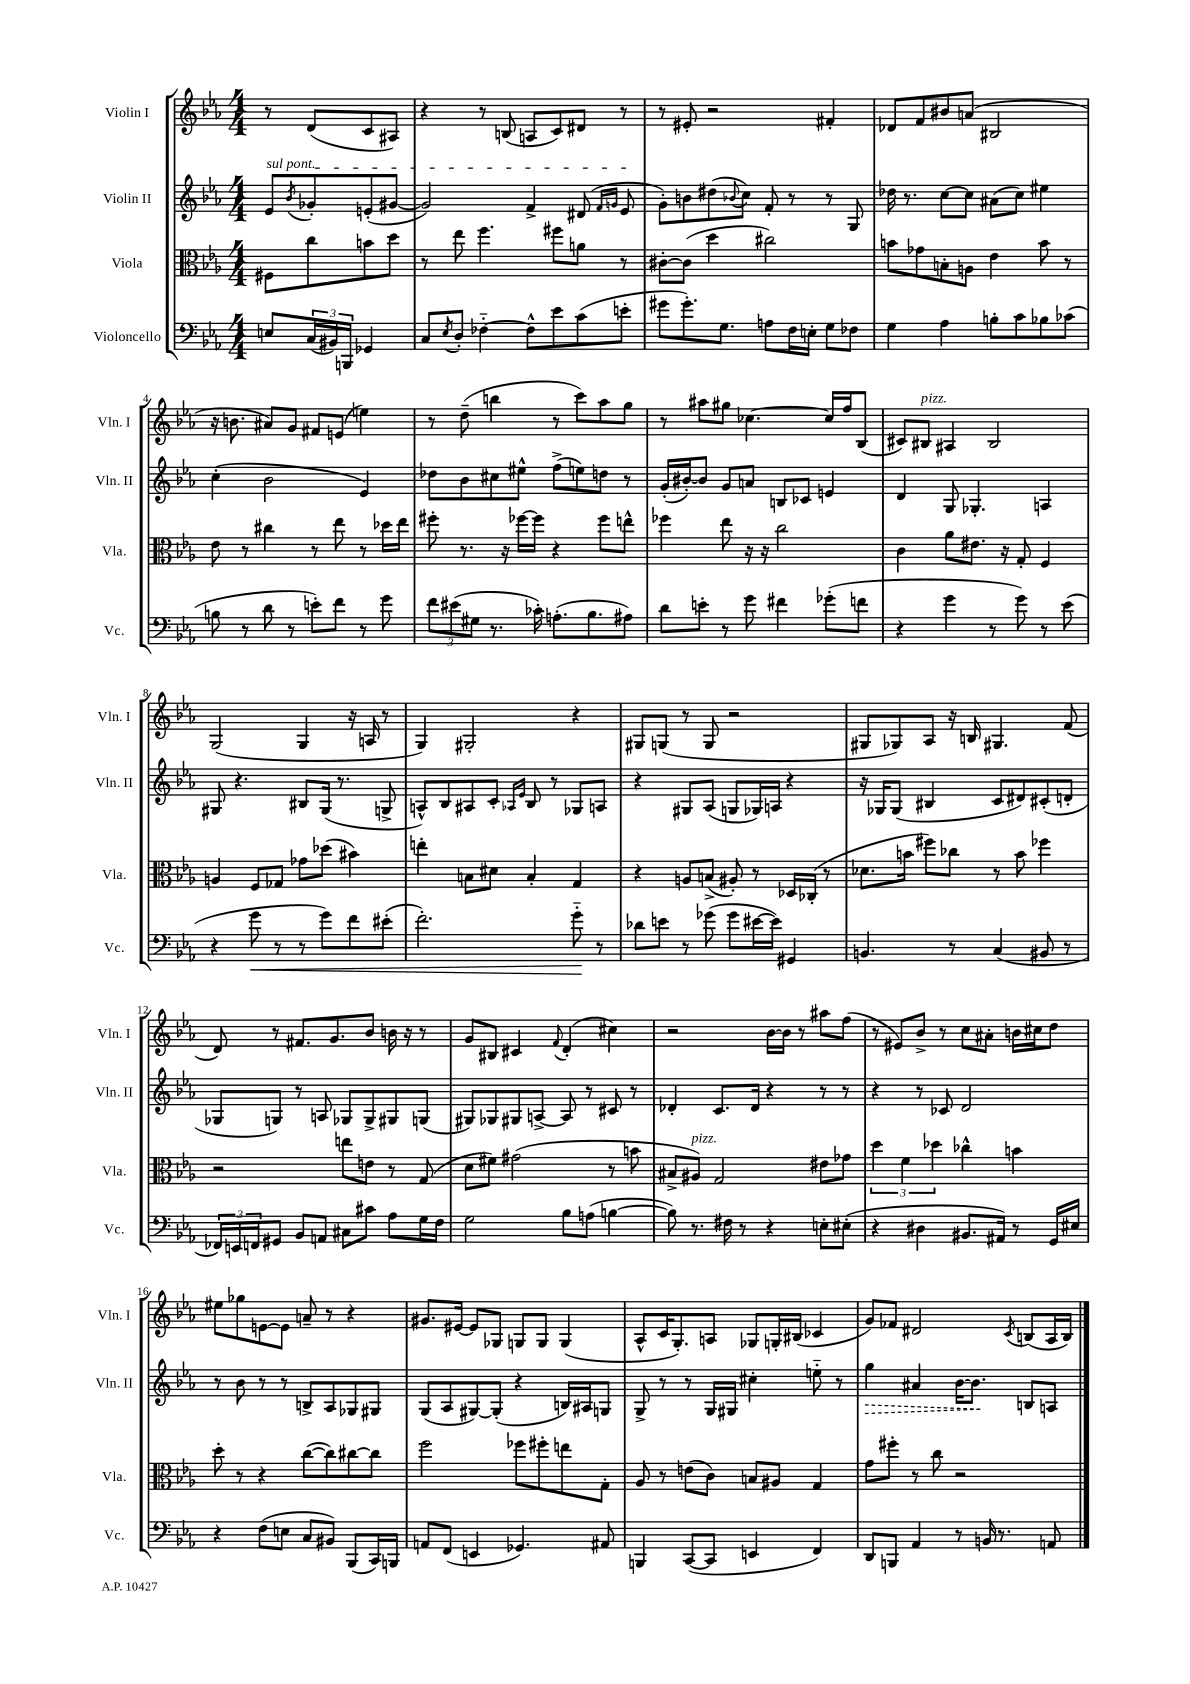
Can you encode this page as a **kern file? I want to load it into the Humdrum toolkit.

**kern	**kern	**kern	**kern
*staff4	*staff3	*staff2	*staff1
*clefF4	*clefC3	*clefG2	*clefG2
*k[b-e-a-]	*k[b-e-a-]	*k[b-e-a-]	*k[b-e-a-]
*M4/4	*M4/4	*M4/4	*M4/4
8E/L	8F#\L	8e-/L	8r
.	.	8qb-/	.
(24C/L	8cc\	8g-'/	(8d/L
24BB#/)	.	.	.
24BBB/JJ	.	.	.
4GG-/	8b\	(8e'/	8c/
.	8dd\J	[8g#/J	8A#/J)
=	=	=	=
8C/L	8r	2g#/])	4r
8qE-/	.	.	.
8D'/J	8ee-\	.	.
[4F-'~\	4.ff\	.	8r
.	.	.	(8B/
8F-^^\]L	.	4f^/	8A/L
8e-\	8ff#\L	.	8c/)
(8c\	8a\J	(8d#/	8d#/J
.	.	16qqf/LL	.
.	.	16qqg/JJ	.
8e'\J	8r	8e-/	8r
=	=	=	=
8g#\L	[8c#'\L	8g'\L)	8r
8.g#'\)	(8c#\]J	8b\	8e#'/
.	4dd\	(8dd#\	2r
8.G\J	.	.	.
.	.	8qqb-/	.
.	.	8cc\J)	.
8A\L	2cc#\)	8f'/	.
16F\L	.	8r	.
16E'\JJ	.	.	.
8G\L	.	8r	4f#'/
8F-\J	.	8G/	.
=	=	=	=
4G\	8b\L	16dd-\	8d-/L
.	.	8.r	.
.	8g-\	.	8f/
4A-\	8B'\	[8cc\L	8b#/
.	8A\J	8cc\]J	(8a/J
8B'\L	4e-\	(8a#\L	2B#/
8c\	.	8cc\J)	.
8B-\	8b\	4ee#\	.
(8c-\J	8r	.	.
=	=	=	=
8B\	8e-\	(4cc'\	16r
.	.	.	8.b\
8r	8r	.	.
8d\	4cc#\	2b-\	8a#/L)
8r	.	.	8g/J
8e'\L)	8r	.	8f#/L
8f\J	8ee-\	.	(8e/J
8r	8r	4e-/)	4ee\)
8g\	16dd-\LL	.	.
.	16ee-\JJ	.	.
=	=	=	=
12f\L	8ff#'\	8dd-\L	8r
(12e#\	.	.	.
.	8.r	8b-\	(8dd~\
12G#\J	.	.	.
8.r	.	8cc#\	4bb\
.	16r	.	.
.	[16ff-\LL	8ee#^^\J	.
16c-'\)	16ff-\]JJ	.	.
(8.A'\L	4r	(8ff^\L	8r
.	.	8ee\)	8ccc\L)
8.B-\	.	.	.
.	8ff-\L	8dd\J	8aa-\
8A#\J)	8ee^^\J	8r	8gg\J
=	=	=	=
8d\L	4ff-\	(16g'/LL	8r
.	.	[16b#'/J)	.
8e'\J	.	8b#/]J	8aa#\L
8r	8ee-\	8g/L	8gg#\J
8g\	16r	8a/J	[4.cc-\
.	16r	.	.
4f#\	2cc\	8B/L	.
.	.	8c-/J	.
(8g-'\L	.	4e/	16cc-/]LL
.	.	.	16ff/J
8f\J	.	.	(8B-/J
=	=	=	=
4r	4c\	4d/	8c#/L)
.	.	.	8B#/J
4g\	8a-\L	8G/	4A#/
.	8.e#\J	4.G-'/	.
8r	.	.	2B#/
.	16r	.	.
8g\)	8G'/	.	.
8r	4F/	4A/	.
(8e-\	.	.	.
=	=	=	=
4r	4A/	8G#/	(2G/
.	.	4.r	.
8g\	8F/L	.	.
8r	8G-/J	.	.
8r	8g-\L	8B#/L	4G/
8g\L)	(8dd-\J	(16G#/Jk	.
.	.	8.r	.
8f\	4b#\)	.	16r
.	.	.	16A/
(8e#'\J	.	8G^/	8r
=	=	=	=
2.f'\)	4ee'\	8A^^/L)	4G/)
.	.	8B-/	.
.	8B\L	8A#/	2G#'/
.	8d#\J	8c'/J	.
.	.	16qqA-/LL	.
.	.	16qqe-/JJ	.
.	4B'/	8B-/	.
.	.	8r	.
8g'~\	4G/	8G-/L	4r
8r	.	8A/J	.
=	=	=	=
8d-\L	4r	4r	8G#/L
8e\J	.	.	(8G/J
8r	8A/L	8G#/L	8r
(8g-\	(8B^/J	(8A-/J	8G/
8g-\L	8A#'/)	8G/L	2r
[16e#\L	8r	16G-/L)	.
16e#\]JJ)	.	16A/JJ	.
4GG#/	16D-/LL	4r	.
.	(16C-'/JJ	.	.
.	8r	.	.
=	=	=	=
4.BB/	8.d-\L	16r	8G#/L
.	.	16G-/LK	.
.	.	(8G-/J	8G-/)
.	16b\Jk	.	.
.	8ff#\L)	4B#/	8A-/J
8r	8cc-\J	.	16r
.	.	.	16B/
(4C/	8r	8c/L	4.G#/
.	8b\	8d#/)	.
8BB#/	4ff-\	(8c#'/	.
8r	.	8d'/J	(8f/
=	=	=	=
24FF-/LL)	2r	8G-/L	8d/)
24EE/	.	.	.
24FF/J	.	.	.
8GG#/J	.	8G/J)	8r
8BB-/L	.	8r	8.f#/L
8AA/J	.	8A/	.
.	.	.	8.g/
8C#\L	8ee\L	8G-/L	.
8c#\J	8e\J	8G-^/	8b-/J
8A-\L	8r	8G#/	16b\
.	.	.	16r
16G\L	(8G/	(8G/J	8r
16F\JJ	.	.	.
=	=	=	=
2G\	8d\L	8G#/L)	8g/L
.	8f#\J)	8G-/	8B#/J
.	(2g#\	8G#/	4c#/
.	.	[8A^/J	.
.	.	.	8qqf/
8B-\L	.	8A/]	(4d'/
(8A\J	.	8r	.
[4B\	8r	8c#/	4cc#\)
.	8b\	8r	.
=	=	=	=
8B\])	8B#^/L	4d-'/	2r
8.r	8A#/J)	.	.
.	2G/	8.c/L	.
16F#\	.	.	.
8r	.	.	.
.	.	16d-/Jk	.
4r	.	4r	[16b-\LL
.	.	.	16b-\]JJ
.	.	.	8r
8E'\L	8e#\L	8r	8aa#\L
(8E#'\J	8g-\J	8r	(8ff\J
=	=	=	=
4r	6dd\	4r	8r
.	.	.	8e#/L)
.	6f\	.	.
4D#\	.	8r	8b-^/J
.	6dd-\	.	.
.	.	8c-/	8r
8.BB#/L	4cc-^^\	2d/	8cc\L
.	.	.	8a#'\J
16AA#/Jk)	.	.	.
8r	4b\	.	16b\LL
.	.	.	16cc#\J
16GG/LL	.	.	8dd\J
16E#/JJ	.	.	.
=	=	=	=
4r	8dd'\	8r	8ee#\L
.	8r	8b-\	8gg-\
(8F\L	4r	8r	[8e\
8E\J	.	8r	8e\]J
8C/L	([8cc\L	8B^/L	8a~/
8BB#/J)	8cc\])	8A-/	8r
(8BBB-/L	[8cc#\	8G-/	4r
16CC/L)	8cc#\]J	8G#/J	.
16BBB/JJ	.	.	.
=	=	=	=
8AA/L	2ff\	(8G/L	8.g#/L
(8FF/J	.	8A-/	.
.	.	.	[16e#/Jk
4EE/	.	[8G#/)	8e#/]L
.	.	(8G#'/]J	8G-/J
4.GG-/)	8ff-\L	4r	8G/L
.	8ff#'\	.	8G/J
.	8ee\	16B/LL)	(4G/
.	.	16A#/J	.
8AA#/	8G'\J	8G/J	.
=	=	=	=
4BBB/	8A-/	8G^/	8A-^^/L
.	8r	8r	16c/K
.	.	.	8.G'/)
([8CC/L	(8e\L	8r	.
8CC/]J	8c\J)	16G/LL	8A/J
.	.	16G#/JJ	.
4EE/	8B/L	4cc#'\	8G-/L
.	8A#/J	.	16G'/L
.	.	.	(16B#/JJ
4FF/)	4G/	8ee'~\	4c-/
.	.	8r	.
=	=	=	=
8DD/L	8g\L	4gg\	8g/L)
8BBB/J	8ff#'\J	.	8f-/J
4AA-/	8r	4a#/	2d#/
.	8cc\	.	.
8r	2r	[16b-\LK	.
.	.	8.b-\]J	.
16BB/	.	.	.
8.r	.	.	.
.	.	.	8qc/
.	.	8B/L	(8B/L
8AA/	.	8A/J	16A-/L
.	.	.	16B/JJ)
==	==	==	==
*-	*-	*-	*-
